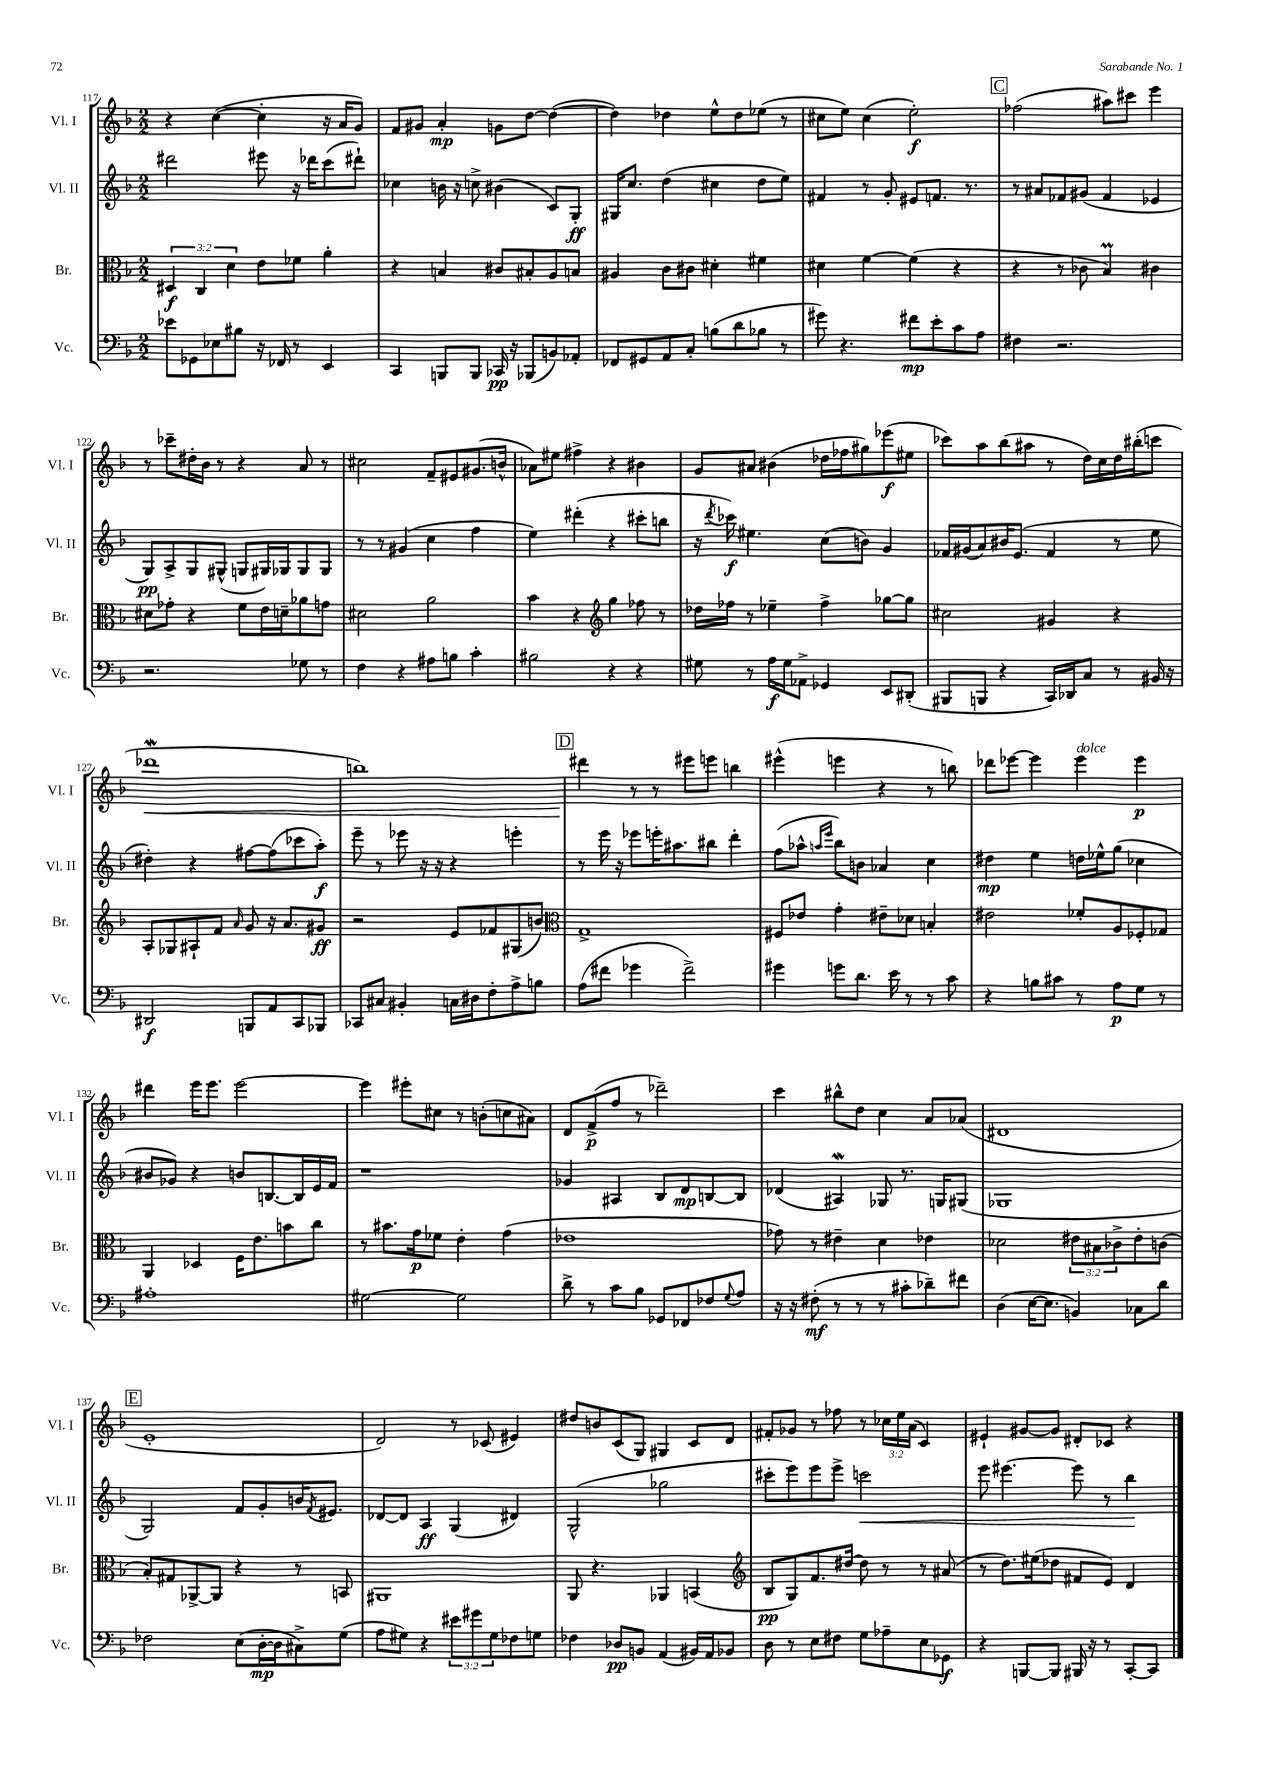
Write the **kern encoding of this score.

**kern	**dynam	**kern	**dynam	**kern	**dynam	**kern	**dynam
*part4	*part4	*part3	*part3	*part2	*part2	*part1	*part1
*staff4	*staff4	*staff3	*staff3	*staff2	*staff2	*staff1	*staff1
*I"Vc.	*	*I"Br.	*	*I"Vl. II	*	*I"Vl. I	*
*I'Vc.	*	*I'Br.	*	*I'Vl. II	*	*I'Vl. I	*
*clefF4	*	*clefC3	*	*clefG2	*	*clefG2	*
*k[b-]	*	*k[b-]	*	*k[b-]	*	*k[b-]	*
*M2/2	*	*M2/2	*	*M2/2	*	*M2/2	*
=117	=117	=117	=117	=117	=117	=117	=117
8e-X\L	.	6D#X/	f	2ddd#X\	.	4r	.
8GG-X\	.	.	.	.	.	.	.
.	.	6C/	.	.	.	.	.
8E-X\	.	.	.	.	.	([4cc\	.
.	.	6d\	.	.	.	.	.
8B#X\J	.	.	.	.	.	.	.
16r	.	8e\L	.	8eee#X\	.	4cc'\]	.
16FF-X/	.	.	.	.	.	.	.
8r	.	8f-X\J	.	16r	.	.	.
.	.	.	.	16ddd-X\KL	.	.	.
4EE/	.	4a'\	.	(8ccc\	.	16r	.
.	.	.	.	.	.	16a/KL	.
.	.	.	.	8ddd#X`\J)	.	8g/J)	.
=118	=118	=118	=118	=118	=118	=118	=118
4CC/	.	4r	.	4cc-X\	.	8f/L	.
.	.	.	.	.	.	8g#X/J	.
8BBBn/L	.	4Bn/	.	16bn\	.	4a'/	mp
.	.	.	.	16r	.	.	.
8BBB/J	.	.	.	8ccn^\	.	.	.
16CC-X/	pp	8c#X/L	.	(4b#X\	.	8gn\L	.
16r	.	.	.	.	.	.	.
(8BBB-X/L	.	8B#X'/	.	.	.	[8dd\J	.
8BBn/)	.	8A/	.	8c/L)	.	(4dd\_	.
8AA-X'/J	.	8Bn/J	.	8G'/J	ff	.	.
=119	=119	=119	=119	=119	=119	=119	=119
8FF-X/L	.	4A#X/	.	16G#X/KL	.	4dd\])	.
.	.	.	.	8.cc/J	.	.	.
8GG#X/	.	.	.	.	.	.	.
8AA/	.	8c\L	.	(4dd\	.	4dd-X\	.
8C'/J	.	8c#X\J	.	.	.	.	.
(8Bn\L	.	4d#X'\	.	4cc#X\	.	8ee^^\L	.
8d\	.	.	.	.	.	8dd-\	.
8B-X\J	.	4f#X\	.	8dd\L	.	(8ee-X\J	.
8r	.	.	.	8ee\J)	.	8r	.
=120	=120	=120	=120	=120	=120	=120	=120
8g#X\)	.	4d#X\	.	4f#X/	.	8cc#X\L	.
4.r	.	.	.	.	.	8ee\J)	.
.	.	[4f\	.	8r	.	(4cc#\	.
.	.	.	.	8g'/	.	.	.
8f#X\L	mp	(4f\]	.	8e#X/L	.	2ee'\)	f
8e'\	.	.	.	8.fn/J	.	.	.
8c\	.	4r	.	.	.	.	.
.	.	.	.	8.r	.	.	.
8A\J	.	.	.	.	.	.	.
!!LO:REH:place=s1:t=C
=121	=121	=121	=121	=121	=121	=121	=121
4F#X\	.	4r	.	8r	.	(2ff-X\	.
.	.	.	.	8a#X/L	.	.	.
2.r	.	8r	.	8f-X/	.	.	.
.	.	8c-X\	.	(8g#X/J	.	.	.
.	.	4B-M/)	.	4f-/	.	8aa#X\L)	.
.	.	.	.	.	.	8ccc#X\J	.
.	.	4c#X\	.	4e-X/	.	4eee\	.
!!LO:LB:g=z
=122	=122	=122	=122	=122	=122	=122	=122
2.r	.	8d#X\L	.	8G/L)	pp	8r	.
.	.	8g-X'\J	.	8A^/	.	8ccc-X~\L	.
.	.	4r	.	8G/	.	16dd#X'\L	.
.	.	.	.	.	.	16b-\JJ	.
.	.	.	.	(8G#X^^/J	.	8r	.
.	.	8f\L	.	8Gn/L	.	4r	.
.	.	16e\L	.	16G#X/L)	.	.	.
.	.	16dn~\J	.	16G-X/J	.	.	.
8G-X\	.	8a-X\	.	8G-/	.	8a/	.
8r	.	8gn\J	.	8G-/J	.	8r	.
=123	=123	=123	=123	=123	=123	=123	=123
4F\	.	2d#X\	.	8r	.	2cc#X\	.
.	.	.	.	8r	.	.	.
4r	.	.	.	(4g#X/	.	.	.
8A#X\L	.	2a\	.	4cc\	.	8f~/L	.
8Bn\J	.	.	.	.	.	8e#X/	.
4c'\	.	.	.	4ff\	.	(8.g#X/	.
.	.	.	.	.	.	16bn^^/Jk	.
=124	=124	=124	=124	=124	=124	=124	=124
2B#X\	.	4b-\	.	4ee\)	.	8a-X\L)	.
.	.	.	.	.	.	8ee#X\J	.
.	.	4r	.	(4ddd#X'\	.	4ff#X^\	.
*	*	*clefG2	*	*	*	*	*
4r	.	4gg\	.	4r	.	4r	.
4r	.	8ff-X\	.	8ccc#X'\L	.	4b#X\	.
.	.	8r	.	8bbn\J	.	.	.
=125	=125	=125	=125	=125	=125	=125	=125
8G#X\	.	16dd-X\LL	.	16r	.	8g/L	.
.	.	.	.	8qddd/	.	.	.
.	.	16ff-X\JJ	.	16ccc-X\)	f	.	.
8r	.	8r	.	4.ee#X\	.	8a#X/J	.
16A\LL	f	4ee-X~\	.	.	.	(4b#X\	.
16G#\J	.	.	.	.	.	.	.
8AA-X^\J	.	.	.	.	.	.	.
4GG-X/	.	4ff-^\	.	(8cc\L	.	16dd-X\LL	.
.	.	.	.	.	.	16ff-X\J	.
.	.	.	.	8bn\J)	.	8gg#X\)	.
8EE/L	.	[8gg-X\L	.	4g/	.	(8eee-X\	f
(8DD#X'/J	.	8gg-\J]	.	.	.	8ee#X\J	.
=126	=126	=126	=126	=126	=126	=126	=126
8BBB#X/L	.	2cc#X\	.	16f-X/LL	.	8ccc-X\L)	.
.	.	.	.	(16g#X/J	.	.	.
8BBBn/J	.	.	.	8a/)	.	8aa\	.
4r	.	.	.	16b#X/K	.	(8bb-\	.
.	.	.	.	(8.e/J	.	.	.
.	.	.	.	.	.	8aa#X\J	.
16CC/LL)	.	4g#X/	.	4f-/	.	8r	.
16DD-X/J	.	.	.	.	.	.	.
8C/J	.	.	.	.	.	16dd\LL)	.
.	.	.	.	.	.	16cc\	.
8r	.	4r	.	8r	.	16dd\	.
.	.	.	.	.	.	(16bb#X'\J	.
16BB#X/	.	.	.	8ee\	.	8cccn\J	.
16r	.	.	.	.	.	.	.
!!LO:LB:g=z
=127	=127	=127	=127	=127	=127	=127	=127
!	!	!	!	!	!	!	!LO:HP:b
2DD#X/	f	8A'/L	.	4dd#X'\)	.	1ddd-Xw	<
.	.	8G-X/	.	.	.	.	.
.	.	8A#X`/	.	4r	.	.	.
.	.	8f/J	.	.	.	.	.
.	.	16qqa/	.	.	.	.	.
8BBBn/L	.	8g/	.	[8ff#X\L	.	.	.
8AA/	.	16r	.	(8ff#\]	.	.	.
.	.	8.a/L	.	.	.	.	.
8CC/	.	.	.	8ccc-X\	.	.	.
8BBB-X/J	.	8g#X/J	ff	8aa'\J)	f	.	.
=128	=128	=128	=128	=128	=128	=128	=128
8CC-X/L	.	2r	.	8eee~\	.	1bbn)	.
8C#X/J	.	.	.	8r	.	.	.
4BB#X'/	.	.	.	8eee-X\	.	.	.
.	.	.	.	16r	.	.	.
.	.	.	.	16r	.	.	.
16Cn\LL	.	8e/L	.	4r	.	.	.
16D#X\J	.	.	.	.	.	.	.
8F'\	.	8f-X/	.	.	.	.	.
8A^\	.	(8G#X/	.	4eeen'\	.	.	.
8Bn\J	.	8bn/J)	.	.	.	.	.
!!LO:REH:place=s1:t=D
=129	=129	=129	=129	=129	=129	=129	=129
*	*	*clefC3	*	*	*	*	*
(8A\L	.	1G^	.	8r	.	4ddd#X\	.
8f#X\J	.	.	.	16eee\	.	.	.
.	.	.	.	16r	.	.	.
4g-X\	.	.	.	8eee-X\L	.	8r	[
.	.	.	.	16eeen'\K	.	8r	.
.	.	.	.	8.aa#X\	.	.	.
2f#^\)	.	.	.	.	.	8eee#X\L	.
.	.	.	.	8bb#X\J	.	8eeen\J	.
.	.	.	.	4ddd'\	.	4bbn\	.
=130	=130	=130	=130	=130	=130	=130	=130
4g#X\	.	8F#X/L	.	(8ff\L	.	(4eee#X^^\	.
.	.	8e-X/J	.	8aa-X^^\J	.	.	.
.	.	.	.	16qqaan/LL	.	.	.
.	.	.	.	16qqeee/JJ	.	.	.
8gn\L	.	4g'\	.	8bb-\L)	.	4eeen\	.
8.d\J	.	.	.	8bn\J	.	.	.
.	.	8e#X~\L	.	4a-X/	.	4r	.
16e\	.	.	.	.	.	.	.
8r	.	8d-X\J	.	.	.	.	.
8r	.	4Bn'/	.	4cc\	.	8r	.
8c\	.	.	.	.	.	8bbn\)	.
=131	=131	=131	=131	=131	=131	=131	=131
4r	.	2e#X\	.	4dd#X\	mp	8ddd-X\L	.
.	.	.	.	.	.	[8eee-X\J	.
8Bn\L	.	.	.	4ee\	.	4eee-\]	.
8c#X\J	.	.	.	.	.	.	.
!	!	!	!	!	!	!LO:TX:a:i:t=dolce	!
8r	.	8f-X'/L	.	16ddn\LL	.	4eee-\	.
.	.	.	.	16ee-X^^\J	.	.	.
8A\L	p	8A/	.	(8gg\J	.	.	.
8G\J	.	8F-X'/	.	4cc-X\	.	4eee-\	p
8r	.	8G-X/J	.	.	.	.	.
!!LO:LB:g=z
=132	=132	=132	=132	=132	=132	=132	=132
1A#X'	.	4AA/	.	8b#X/L	.	4ddd#X\	.
.	.	.	.	8g-X/J)	.	.	.
.	.	4D-X/	.	4r	.	16eee\KL	.
.	.	.	.	.	.	8.eee\J	.
.	.	16F\KL	.	8bn/L	.	[2eee\	.
.	.	8.e\	.	.	.	.	.
.	.	.	.	[8.Bn/	.	.	.
.	.	8bn\	.	.	.	.	.
.	.	.	.	16B/L]	.	.	.
.	.	8cc\J	.	16e/	.	.	.
.	.	.	.	16f/JJ	.	.	.
=133	=133	=133	=133	=133	=133	=133	=133
[2G#X\	.	8r	.	1r	.	4eee\]	.
.	.	8.b#X\L	.	.	.	.	.
.	.	.	.	.	.	8eee#X'\L	.
.	.	16g\k	p	.	.	.	.
.	.	8f-X\J	.	.	.	8cc#X\J	.
2G#\]	.	4e'\	.	.	.	8r	.
.	.	.	.	.	.	(8bn'\L	.
.	.	(4g\	.	.	.	8ccn\	.
.	.	.	.	.	.	8a#X\J)	.
=134	=134	=134	=134	=134	=134	=134	=134
8d^\	.	1e-X	.	4g-X/	.	8d/L	.
8r	.	.	.	.	.	(8f^/	p
8c\L	.	.	.	4A#X/	.	8ff/J	.
8B-\J	.	.	.	.	.	8r	.
8GG-X/L	.	.	.	8B-/L	.	2ddd-X~\)	.
8FF-X/	.	.	.	8d/	mp	.	.
8F-X/	.	.	.	[8Bn/	.	.	.
8qqG/	.	.	.	.	.	.	.
8A/J	.	.	.	8B/J]	.	.	.
=135	=135	=135	=135	=135	=135	=135	=135
16r	.	8g-X\)	.	(4d-X/	.	4ccc\	.
16r	.	.	.	.	.	.	.
(8F#X'\	mf	8r	.	.	.	.	.
8r	.	4e#X~\	.	4A#XW/)	.	8bb#X^^\L	.
8r	.	.	.	.	.	8dd\J	.
8r	.	4d\	.	8G-X/	.	4cc\	.
8c#X'\L	.	.	.	8.r	.	.	.
8d-X~\)	.	4e-X\	.	.	.	8a/L	.
.	.	.	.	16Gn/KL	.	.	.
8f#X\J	.	.	.	(8G#X/J	.	(8a-X/J	.
=136	=136	=136	=136	=136	=136	=136	=136
(4D\	.	2d-X\	.	1G-X	.	1d#X	.
[16E\KL	.	.	.	.	.	.	.
8.E\J]	.	.	.	.	.	.	.
4BBn/)	.	12e#X\L	.	.	.	.	.
.	.	12B#X\	.	.	.	.	.
.	.	12c-X^\	.	.	.	.	.
8C-X\L	.	8e#'\	.	.	.	.	.
8d\J	.	(8cn\J	.	.	.	.	.
!!LO:LB:g=z
!!LO:REH:place=s1:t=E
=137	=137	=137	=137	=137	=137	=137	=137
2F-X\	.	8B-'/L)	.	2G/)	.	1e'	.
.	.	8G#X/	.	.	.	.	.
.	.	[8AA-X^/	.	.	.	.	.
.	.	8AA-/J]	.	.	.	.	.
(8E\L	.	4r	.	8f/L	.	.	.
[16D'\L	mp	.	.	8g'/	.	.	.
16D\J]	.	.	.	.	.	.	.
8C#X^\)	.	8r	.	16bn/K	.	.	.
.	.	.	.	8qf/	.	.	.
.	.	.	.	8.e#X/J	.	.	.
(8G\J	.	8BBn/	.	.	.	.	.
=138	=138	=138	=138	=138	=138	=138	=138
8A\L	.	1AA#X	.	[8d-X/L	.	2d/)	.
8G#X\J)	.	.	.	8d-/J]	.	.	.
4r	.	.	.	4A/	ff	.	.
12e#X\L	.	.	.	(4G/	.	8r	.
12g#X\	.	.	.	.	.	.	.
.	.	.	.	.	.	(8c-X/	.
12G#\	.	.	.	.	.	.	.
8F-X\	.	.	.	4d#X/)	.	4e#X/)	.
8Gn\J	.	.	.	.	.	.	.
=139	=139	=139	=139	=139	=139	=139	=139
4F-X\	.	8AA/	.	(2G^^/	.	8dd#X/L	.
.	.	4.r	.	.	.	8bn/	.
8D-X/L	pp	.	.	.	.	(8c/	.
8BBn/J	.	.	.	.	.	8G/J)	.
(4AA/	.	4AA-X/	.	2gg-X\	.	4G#X/	.
16BB#X/LL)	.	(4BBn/	.	.	.	8c/L	.
16AA/J	.	.	.	.	.	.	.
8BB-X/J	.	.	.	.	.	8d/J	.
=140	=140	=140	=140	=140	=140	=140	=140
*	*	*clefG2	*	*	*	*	*
8D\	.	8B-/L	pp	8ccc#X'\L	.	8f#X'/L	.
8r	.	8G/)	.	8eee\)	.	8g-X/J	.
8E\L	.	8.f/	.	8eee\	.	8r	.
8F#X\J	.	.	.	8eee^\J	.	8ff-X\	.
.	.	[16dd#X/Jk	.	.	.	.	.
!	!	!	!	!	!LO:HP:b	!	!
8G\L	.	8dd#\]	.	2cccn\	<	8r	.
8A-X~\	.	8r	.	.	.	24cc-X\LL	.
.	.	.	.	.	.	24ee\	.
.	.	.	.	.	.	(24a\JJ	.
8E\	.	8r	.	.	.	4c/)	.
8GG-X\J	f	(8a#X/	.	.	.	.	.
=141	=141	=141	=141	=141	=141	=141	=141
4r	.	8r	.	8eee\	.	4e#X`/	.
.	.	8.dd\L)	.	[4.eee#X\	.	.	.
[8BBBn/L	.	.	.	.	.	[8g#X/L	.
.	.	(16ee#X\k	.	.	.	.	.
8BBB/J]	.	8dd-X\J	.	.	.	8g#/J]	.
16BBB#X/	.	8f#X/L	.	8eee#\]	.	8d#X'/L	.
16r	.	.	.	.	.	.	.
8r	.	8e/J)	.	8r	.	8c-X/J	.
[8CC'/L	.	4d/	.	4bb-\	.	4r	.
8CC/J]	.	.	.	.	.	.	.
.	.	.	.	.	[	.	.
==	==	==	==	==	==	==	==
*-	*-	*-	*-	*-	*-	*-	*-
